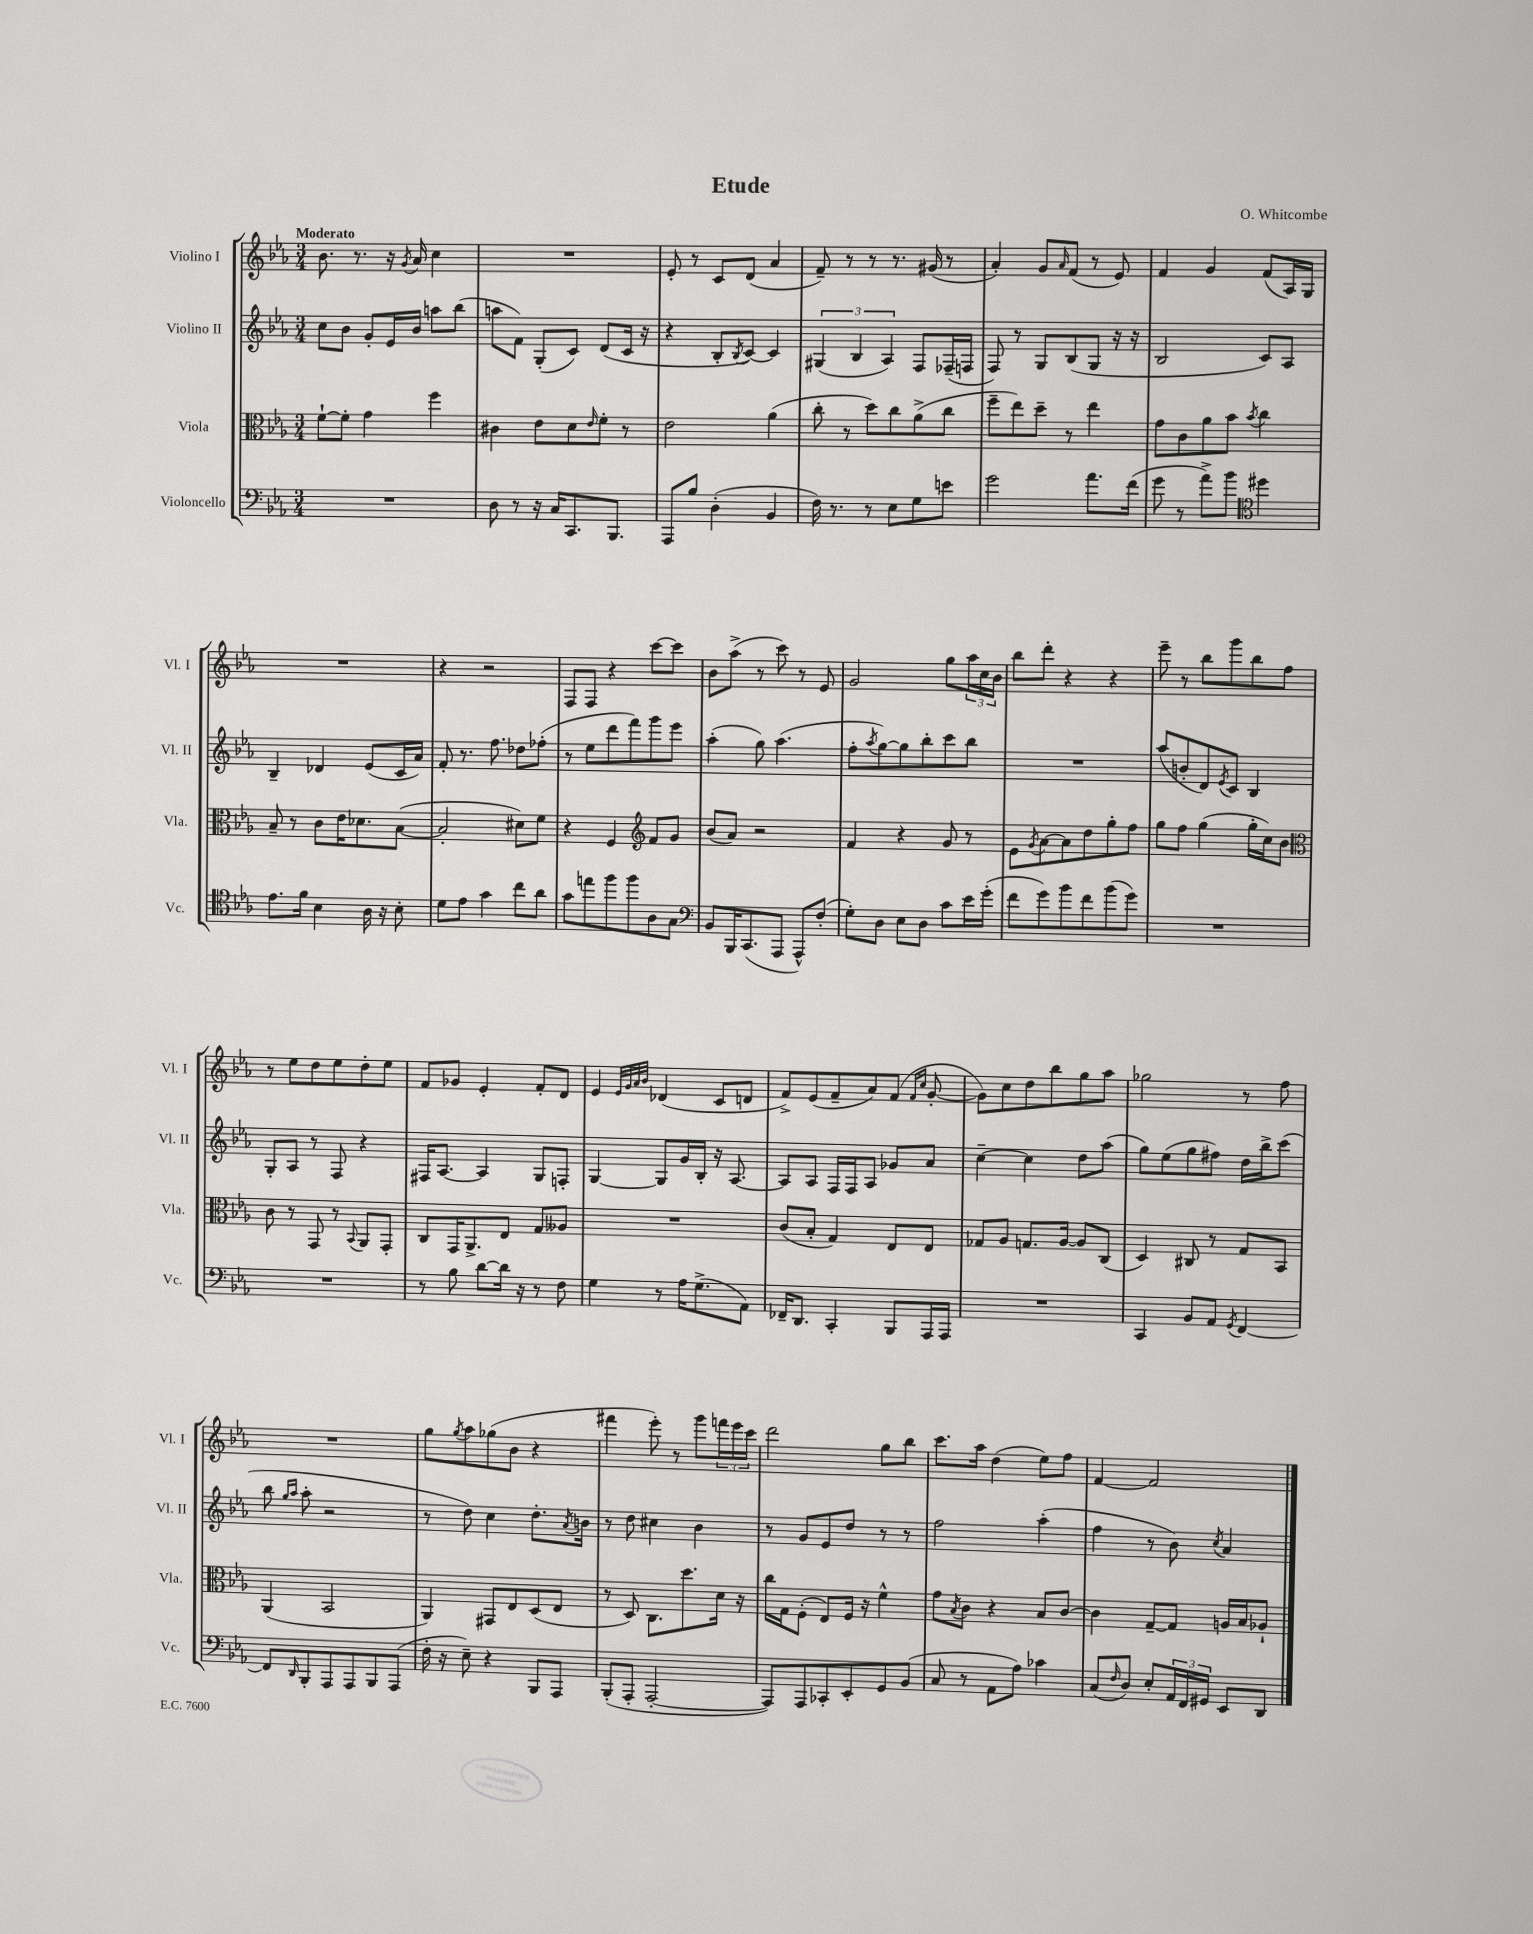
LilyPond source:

\header { title = "Etude" composer = "O. Whitcombe" }
<<
\new StaffGroup <<
\new Staff = "s0" \with { instrumentName = "Violino I" shortInstrumentName = "Vl. I" } {
    \clef treble \key ees \major \numericTimeSignature \time 3/4 \tempo "Moderato"
    bes'8. r8. r16 \acciaccatura { g'8 } aes'16 c''4 |
    R2. |
    ees'8-. r8 c'8 d'8( aes'4 |
    f'8--) r8 r8 r8. gis'16( r8 |
    aes'4-.) g'8 \grace { aes'16 } f'8( r8 ees'8) |
    f'4 g'4 f'8( aes16) g16 |
    R2. |
    r4 r2 |
    f8 f8 r4 c'''8~ c'''8 |
    bes'8 aes''8->( r8 c'''8) r8 ees'8 |
    g'2 g''8 \tuplet 3/2 { aes''16 c''16 bes'16 } |
    bes''8 d'''8-. r4 r4 |
    ees'''8-- r8 bes''8 g'''8 bes''8 f''8 |
    r8 ees''8 d''8 ees''8 d''8-. ees''8 |
    f'8 ges'8 ees'4-. f'8-. d'8 |
    ees'4 \grace { ees'32 g'32 aes'32 bes'32 } des'4( c'8 d'8 |
    f'8->) ees'8( f'8-- aes'8) f'8( \grace { f'16 c''16 } g'8~-. |
    g'8) c''8 d''8 bes''8 g''8 aes''8 |
    ges''2 r8 f''8 |
    R2. |
    g''8 \acciaccatura { g''8 } aes''8 ges''8( bes'8 r4 |
    fis'''4 ees'''8-.) r8 g'''8 \tuplet 3/2 { f'''16 ees'''16 c'''16 } |
    d'''2 g''8 bes''8 |
    c'''8. aes''16 d''4( ees''8) f''8 |
    f'4~ f'2 \bar "|." |
}
\new Staff = "s1" \with { instrumentName = "Violino II" shortInstrumentName = "Vl. II" } {
    \clef treble \key ees \major \numericTimeSignature \time 3/4
    c''8 bes'8 g'8-. ees'16 bes'16 a''8 bes''8( |
    a''8 f'8) g8-.( c'8) d'8( c'16 r16 |
    r4 bes8-. \acciaccatura { bes8 } c'8~) c'4 |
    \tuplet 3/2 { gis4( bes4 aes4) } f8 fes16--( f16 |
    f8) r8 g8 bes8( g8 r16 r16 |
    bes2 c'8) aes8 |
    bes4-- des'4 ees'8( c'16 aes'16) |
    f'8-. r8. f''8. des''8 fes''8-.( |
    r8 ees''8 d'''8 f'''8) g'''8 ees'''8 |
    aes''4-.( g''8) aes''4.( |
    f''8-. \acciaccatura { aes''8 } g''8~) g''8 bes''8-. c'''8 bes''8 |
    R2. |
    aes''8( b'8-. d'8) \acciaccatura { ees'8 } c'8 bes4 |
    g8-. aes8 r8 f8 r4 |
    fis16 aes8.~ aes4 g8 f8-. |
    g4~ g8 g'16 bes16-. r16 aes8.~ |
    aes8 aes8 f16 f16 aes8 ges'8 aes'8 |
    c''4~-- c''4 d''8 aes''8( |
    g''8) ees''8( g''8 fis''8) d''16 bes''16-> c'''8( |
    bes''8 \grace { g''16 aes''16 } aes''8-. r2 |
    r8 d''8) c''4 d''8.-. \acciaccatura { aes'8 } b'16 |
    r8 d''8 cis''4 bes'4 |
    r8 g'8 ees'8 d''8 r8 r8 |
    f''2 aes''4-.( |
    f''4 r8 bes'8) \acciaccatura { c''8 } aes'4 \bar "|." |
}
\new Staff = "s2" \with { instrumentName = "Viola" shortInstrumentName = "Vla." } {
    \clef alto \key ees \major \numericTimeSignature \time 3/4
    f'8~-! f'8-. g'4 f''4 |
    cis'4 ees'8 d'8 \grace { ees'16 } f'8-. r8 |
    ees'2 aes'4( |
    c''8-. r8 d''8) c''8 aes'8->( c''8 |
    f''8-- ees''8) d''8-- r8 ees''4 |
    g'8 c'8 aes'8 bes'8 \acciaccatura { bes'8 } c''4 |
    bes8-- r8 c'8 ees'16 des'8. bes8~( |
    bes2-. dis'8) f'8 |
    r4 f4 \clef treble f'8 g'8 |
    bes'8( aes'8) r2 |
    f'4 r4 g'8 r8 |
    ees'8 \acciaccatura { g'8 } aes'8~ aes'8 d''8 g''8-. f''8 |
    g''8 f''8 g''4( g''16-. c''16) bes'8 |
    \clef alto c'8 r8 g,8 r8 \appoggiatura { bes,8 } aes,8 g,8-. |
    c8 g,16 aes,8.-> ees8 g8 aeses8 |
    R2. |
    c'8( bes8-. g4) ees8 ees8 |
    ges8 aes8 g8. aes16~ aes8 c8( |
    d4) cis8 r8 g8 bes,8 |
    aes,4( bes,2 |
    aes,4) gis,8 ees8 d8( ees8 |
    r8 d8) c8. d''8. d'16 r16 |
    c''16 g16 f8-.( ees8) f16 r16 f'4-^ |
    g'8 \acciaccatura { bes8 } c'8 r4 bes8 c'8~ |
    c'4 g8~-- g8 a16 bes16 aes8-! \bar "|." |
}
\new Staff = "s3" \with { instrumentName = "Violoncello" shortInstrumentName = "Vc." } {
    \clef bass \key ees \major \numericTimeSignature \time 3/4
    R2. |
    d8 r8 r16 c16 c,8. bes,,8. |
    aes,,8 bes8 d4-.( bes,4 |
    f16) r8. r8 ees8 g8 e'8 |
    g'2 aes'8. f'16( |
    g'8 r8 aes'8->) bes'8 \clef tenor dis''4 |
    ees'8. f'16 bes4 aes16 r16 bes8-. |
    d'8 ees'8 g'4 c''8 aes'8 |
    g'8 e''8 f''8 f''8 aes8 g8 |
    \clef bass bes,8 bes,,16 c,8.( aes,,8 aes,,8-^) f8-.( |
    g8-.) d8 ees8 d8 c'8 ees'16 g'16-.( |
    f'8 g'8) bes'8 f'8 bes'8( g'8) |
    R2. |
    R2. |
    r8 bes8 d'8~ d'16 r16 r8 f8 |
    g4 r8 aes16 g8.->( aes,8) |
    fes,16-- d,8. c,4-. bes,,8 aes,,16 aes,,16 |
    R2. |
    c,4 bes,8 aes,8 \acciaccatura { g,8 } f,4~ |
    f,8 \grace { d,16 } bes,,8-. aes,,8 aes,,8 bes,,8 aes,,8( |
    f16-. r16 ees8--) r4 bes,,8 aes,,8 |
    bes,,8-.( aes,,8-. aes,,2~-. |
    aes,,8) aes,,8 ces,8-. ees,8-. g,8 bes,8( |
    c8 r8 aes,8 aes8) ces'4 |
    c8( \grace { f16 } d8) ees8-. \tuplet 3/2 { aes,16 f,16 gis,16 } ees,8 d,8 \bar "|." |
}
>>
>>
\layout { \context { \Score \remove "Bar_number_engraver" } }
